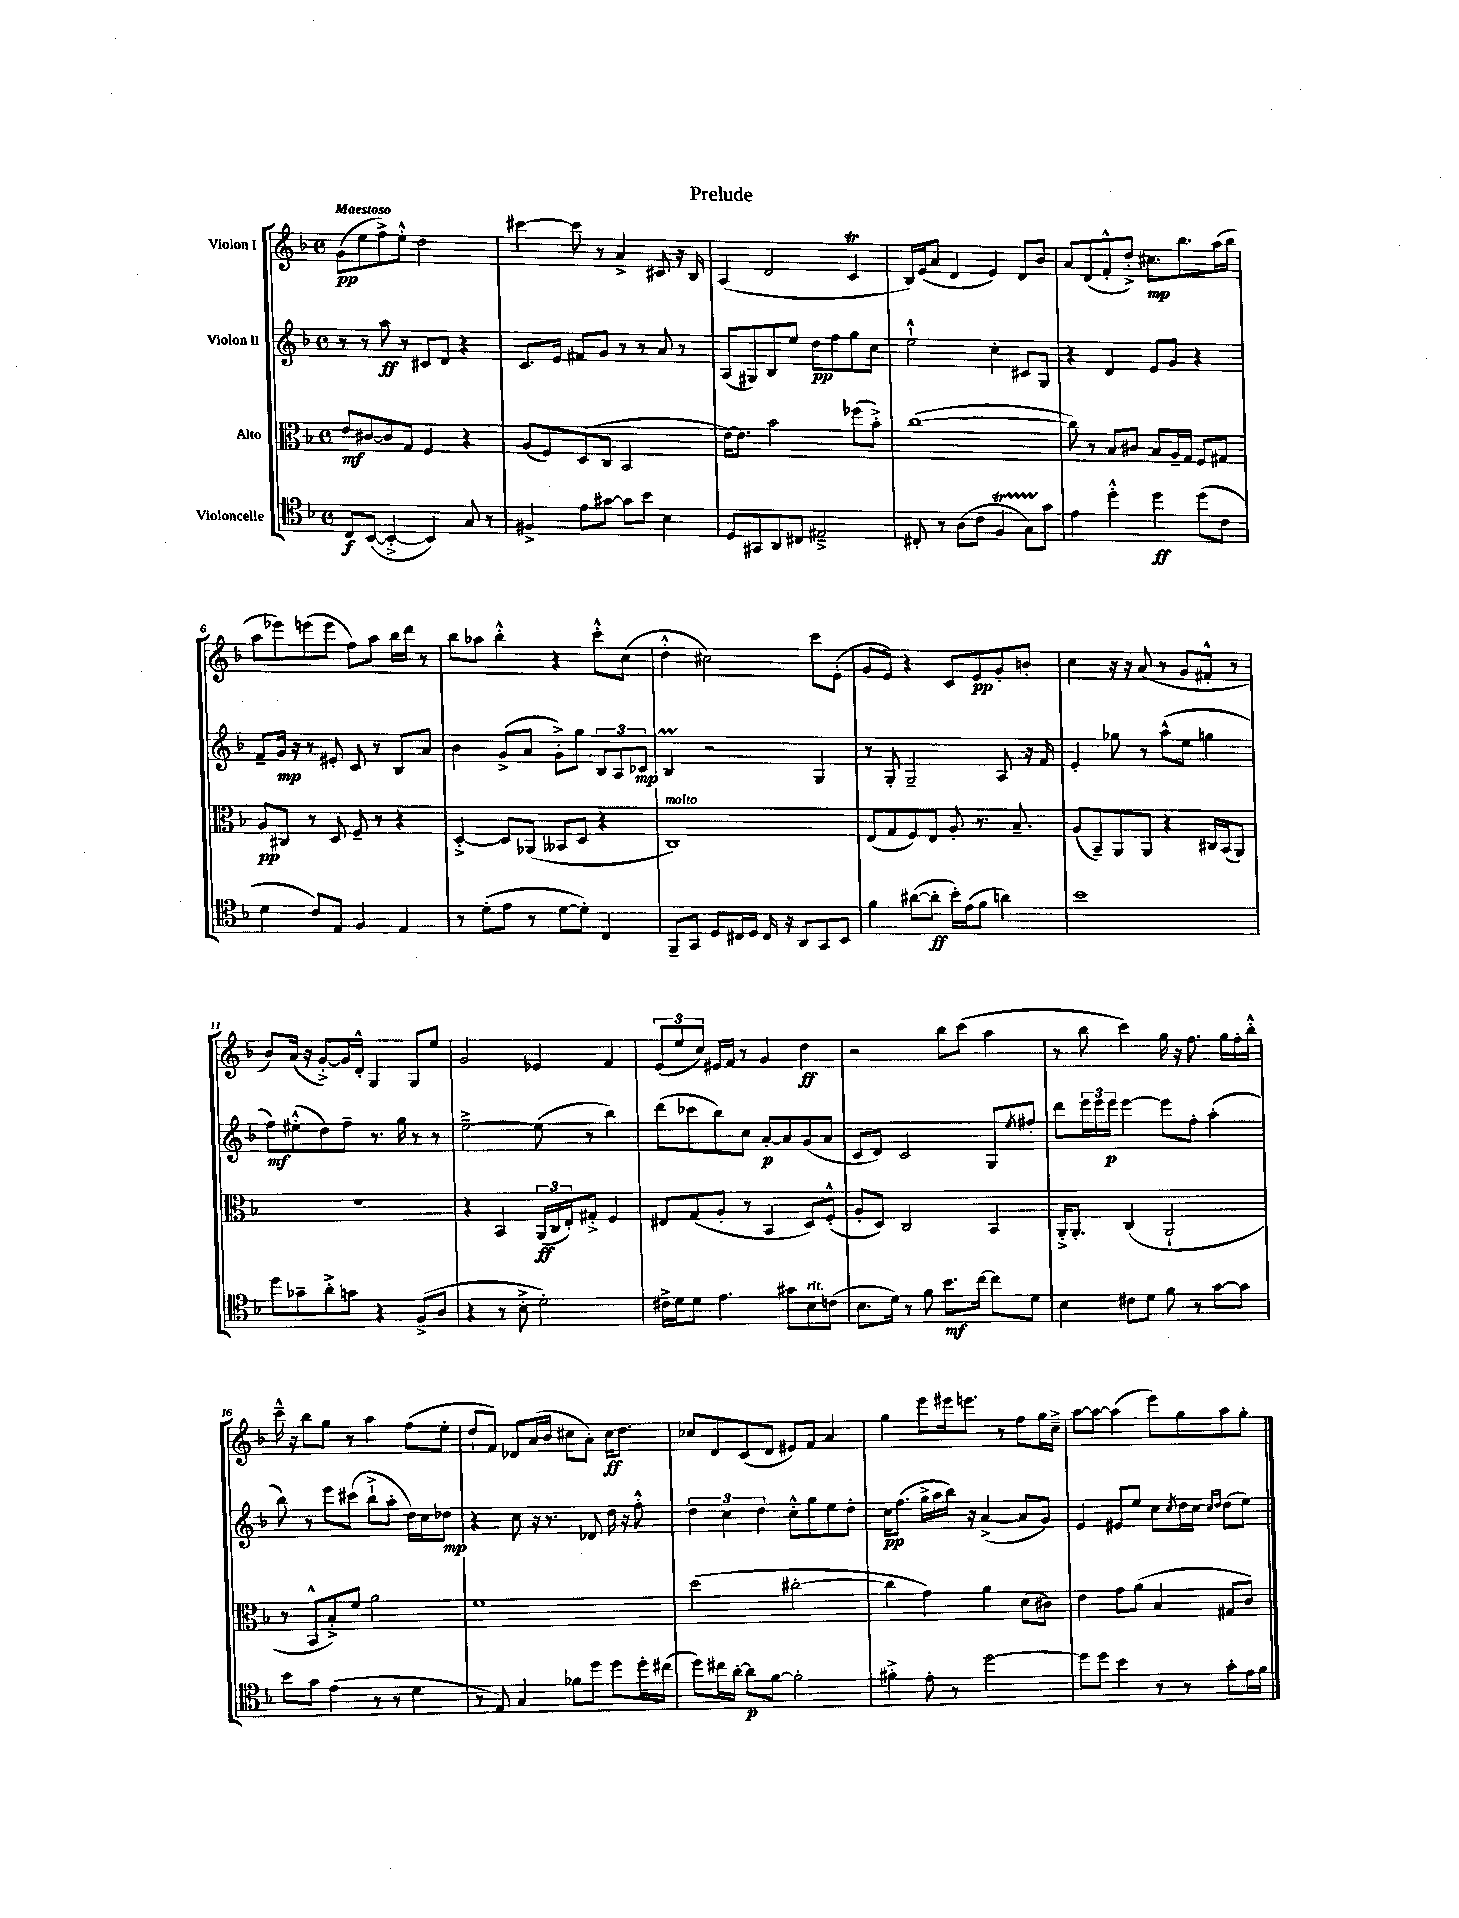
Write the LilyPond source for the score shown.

\header { title = "Prelude" }
<<
\new StaffGroup <<
\new Staff = "s0" \with { instrumentName = "Violon I" } {
    \clef treble \key f \major \defaultTimeSignature \time 4/4 \tempo "Maestoso"
    g'8\pp( e''8 f''8->) e''8-.-^ d''2 |
    cis'''4~ cis'''8 r8 a'4-> cis'8 r16 bes16 |
    a4( d'2 c'4\trill |
    bes16) e'16( a'8 d'4 e'4) d'8 bes'8 |
    a'8 d'8( f'8-.-^ d''8-.->) cis''8.\mp bes''8. a''16( bes''16 |
    a''8 ees'''8) e'''8( e'''8 f''8) a''8 bes''16 d'''16 r8 |
    bes''8 aes''8 bes''4-.-^ r4 c'''8-.-^ c''8( |
    d''4-.-^ cis''2) c'''8 e'8-.( |
    g'8 e'8) r4 c'8 e'8\pp g'8-. b'8-. |
    c''4 r16 r16 a'8( r8 g'8 fis'8-.-^ r8 |
    bes'8) a'16( r16 g'8~-.->) g'16 d'16-.-^ g4 g8 e''8 |
    g'2 ees'4 f'4 |
    \tuplet 3/2 { e'8( e''8 c''8) } eis'16 f'16 r8 g'4 d''4\ff |
    r2 bes''8 c'''8( a''4 |
    r8 bes''8 c'''4) g''16 r16 f''8. g''16 f''16-. bes''16-.-^ |
    c'''16---^ r16 bes''8 g''8 r8 a''4 f''8( e''8-. |
    d''8-! f'8) des'8 a'16( bes'16 cis''8 a'8-.) cis''16\ff d''8. |
    ces''8 d'8 c'8( d'8 eis'8) f'8 a'4 |
    g''4 e'''8 eis'''16 e'''8. r8 f''8 g''16 c''16---> |
    a''8~ a''8~ a''4( e'''8) g''8 a''8 g''8-. \bar "|." |
}
\new Staff = "s1" \with { instrumentName = "Violon II" } {
    \clef treble \key f \major \defaultTimeSignature \time 4/4
    r8 r8 a''8\ff r8 cis'8 d'8 r4 |
    c'8. e'16 fis'8 g'8 r8 r8 a'8 r8 |
    a8( gis8) bes8 e''8 d''8\pp f''8 g''8 c''8 |
    e''2-!-^ c''4-. cis'8 g8 |
    r4 d'4 e'8 g'8 r4 |
    f'8-- g'16\mp r16 r8 eis'8-. c'8 r8 bes8 a'8 |
    bes'4 g'8->( a'8 g'8-.->) g''8 \tuplet 3/2 { bes8 a8 ces'8\mp } |
    bes4\prall r2 g4 |
    r8 g8-. g2-- a8 r16 f'16 |
    e'4-. ges''8 r8 a''8-^( e''8 g''4 |
    f''8\mf) eis''8-.-^( d''8) f''8-- r8. g''16 r8 r8 |
    e''2~---> e''8( r8 bes''4) |
    d'''8( ces'''8 bes''8) c''8 a'8~-.\p a'8 g'8( a'8 |
    c'8 d'8) c'2 g8 \acciaccatura { e''8 } fis''8-. |
    d'''8 \tuplet 3/2 { e'''16 e'''16 e'''16\p } e'''4~ e'''8 f''8-. a''4-.( |
    bes''8) r8 e'''8 cis'''8( bes''8-!-> a''8-. d''16) c''16 des''8\mp |
    r4 c''8 r16 r8. des'8 d''16 r16 f''8-.-^ |
    \tuplet 3/2 { d''4 c''4 d''4 } c''8-.-^ g''8 e''8 d''8-. |
    c''16\pp f''8.( g''16-> a''16 bes''16) r16 a'4~->( a'8 g'8) |
    e'4 eis'8 e''8 c''8 \acciaccatura { c''8 } d''16 c''16 \grace { c''16 d''16 } d''8( e''8) \bar "|." |
}
\new Staff = "s2" \with { instrumentName = "Alto" } {
    \clef alto \key f \major \defaultTimeSignature \time 4/4
    e'8\mf cis'8~ cis'8 g8 f4 r4 |
    a8( f8) d8( c8 bes,2 |
    e'16~) e'8. bes'2 fes''8( bes'8-.->) |
    c''1~( |
    c''8) r8 bes8 cis'8 bes8 a16-- g16 f8 gis8 |
    a8\pp cis8 r8 d8 f8-- r8 r4 |
    d4~-.-> d8 aes,8( beses,8 d8 r4 |
    c1^\markup { \italic "molto" }) |
    e8( g8 f8) e8 a8-. r8. bes8.-- |
    a8( bes,8--) a,8 a,8 r4 cis16 bes,16( a,8) |
    R1 |
    r4 bes,4 \tuplet 3/2 { a,16\ff( c16 e16-.) } gis8-.-> f4 |
    eis8 g8( a8-. r8 bes,4 d8) f8-.-^( |
    a8-. d8) c2 bes,4 |
    a,16-.-> a,8.-. c4( a,2-! |
    r8 bes,8-^ bes8-.->) f'8 a'2 |
    f'1 |
    d''2( cis''2~-. |
    cis''4 g'4) a'4 d'8( cis'8) |
    e'4 g'8 a'8( bes4 gis8 c'8) \bar "|." |
}
\new Staff = "s3" \with { instrumentName = "Violoncelle" } {
    \clef tenor \key f \major \defaultTimeSignature \time 4/4
    c8\f bes,8~( bes,4~-.-> bes,4) g8 r8 |
    fis4-> e'8 gis'8~ gis'8 bes'8 bes4 |
    d8 gis,8 a,8 cis8 eis2---> |
    cis8-. r8 a8( c'8 f4\startTrillSpan g8) g'8\stopTrillSpan |
    e'4 d''4-.-^ d''4\ff d''8( c'8 |
    d'4 c'8) e8 f4 e4 |
    r8 d'8-.( e'8 r8 d'8~ d'8-.) c4 |
    f,8-- g,8 d8 cis16 d16 cis16 r16 a,8 g,8 bes,8 |
    f'4 ais'8~( ais'8-.\ff bes'16-.) e'16( f'8 a'4) |
    bes'1 |
    d''8 ges'8-- a'8-.-> g'8 r4 f8->( a8 |
    r4 r8 bes8-.-> d'2-.) |
    cis'16-> d'16 d'8 e'4. gis'8 bes8^\markup { \italic "rit." } c'8( |
    bes8. d'16) r8 f'8 bes'8.\mf c''16~ c''8 d'8 |
    bes4 cis'8 d'8 f'8 r8 g'8~ g'8 |
    bes'8 g'8 e'4( r8 r8 d'4 |
    r8 e8) g4 fes'8 d''8 d''8 d''16-. cis''16( |
    d''8) cis''16 a'16~-. a'8\p f'8~ f'2-. |
    fis'4-.-> e'8-. r8 d''2~ |
    d''8 d''8 bes'4 r8 r8 g'8-. e'16 f'16 \bar "|." |
}
>>
>>
